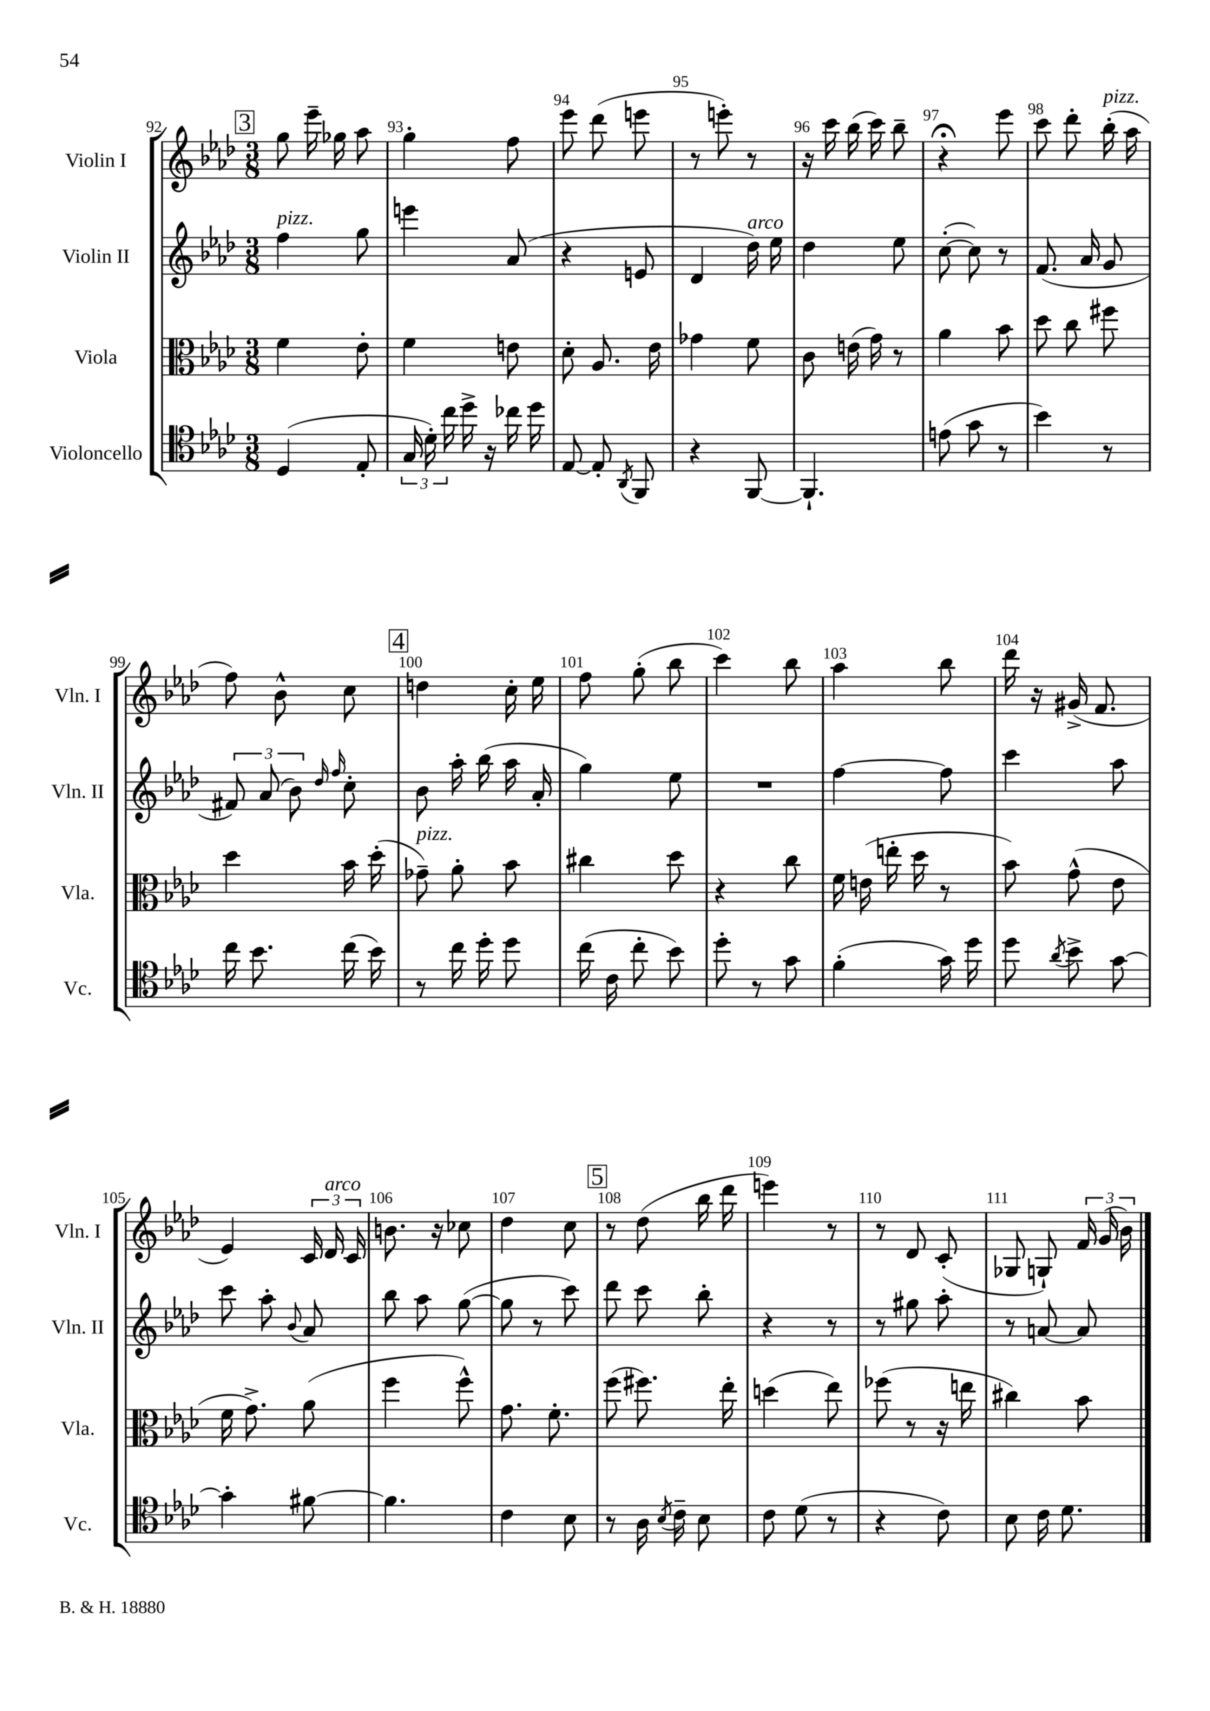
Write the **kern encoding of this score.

**kern	**kern	**kern	**kern
*staff4	*staff3	*staff2	*staff1
*clefC4	*clefC3	*clefG2	*clefG2
*k[b-e-a-d-]	*k[b-e-a-d-]	*k[b-e-a-d-]	*k[b-e-a-d-]
*M3/8	*M3/8	*M3/8	*M3/8
(4D-	4f	4ff	8gg
.	.	.	16eee-~
.	.	.	16gg-
8E-'	8e-'	8gg	8aa-
=	=	=	=
24G	4f	4eee	4gg'
24d-')	.	.	.
24cc	.	.	.
16dd-^	.	.	.
16r	.	.	.
16cc-	8e	(8a-	8ff
16dd-	.	.	.
=	=	=	=
[8E-	8d-'	4r	8eee-
8E-']	8.A-	.	(8ddd-
8qAA-	.	.	.
8FF	.	8e	8eee
.	16e-	.	.
=	=	=	=
4r	4g-	4d-	8r
.	.	.	8eee')
[8FF	8f	16dd-)	8r
.	.	16ee-	.
=	=	=	=
4.FF`]	8c	4dd-	16r
.	.	.	16ccc
.	(16e	.	(16bb-
.	16g)	.	16ccc)
.	8r	8ee-	8bb-~
=	=	=	=
(8e	4a-	([8cc'	4r;
8g	.	8cc])	.
8r	8b-	8r	8eee-
=	=	=	=
4b-)	8dd-	(8.f	8ccc
.	8cc	.	8ddd-'
.	.	16a-	.
8r	8ff#	8g	(16bb-'
.	.	.	16aa-
=	=	=	=
16cc	4dd-	12f#)	8ff)
8.b-	.	.	.
.	.	(12a-	.
.	.	.	8b-^^
.	.	12b-)	.
.	.	16qqdd-	.
.	.	16qqff	.
(16cc	16b-	8cc'	8cc
16b-)	(16dd-'	.	.
=	=	=	=
8r	8g-~)	8b-	4dd
16cc	8a-'	16aa-'	.
16dd-'	.	(16bb-	.
8dd-	8b-	16aa-	16cc'
.	.	16a-'	16ee-
=	=	=	=
(16cc	4cc#	4gg)	8ff
16c	.	.	.
8cc'	.	.	(8gg'
8b-)	8dd-	8ee-	8bb-
=	=	=	=
8dd-'	4r	4.r	4ccc)
8r	.	.	.
8g	8cc	.	8bb-
=	=	=	=
(4f'	16f	[4ff	4aa-
.	(16e	.	.
.	16ee'	.	.
.	16dd-	.	.
16g)	8r	8ff]	8bb-
16dd-	.	.	.
=	=	=	=
8dd-	8b-)	4ccc	16ddd-
.	.	.	16r
8qa-	.	.	.
8b-^	(8g^^	.	(16g#^
.	.	.	8.f
[8g	8e-	8aa-	.
=	=	=	=
4g']	16f	8ccc	4e-)
.	8.g^)	.	.
.	.	8aa-'	.
.	.	8qqb-	.
[8f#	(8a-	8a-	24c
.	.	.	24d-
.	.	.	24c
=	=	=	=
4.f#]	4ff	8bb-	8.b
.	.	8aa-	.
.	.	.	16r
.	8ff^^)	([8gg	8cc-
=	=	=	=
4c	8.g	8gg]	4dd-
.	.	8r	.
.	8.f'	.	.
8B-	.	8ccc)	8cc
=	=	=	=
8r	(8ff	8ddd-	8r
16A-	8.ff#)	8ccc	(8dd-
8qB-	.	.	.
16c~	.	.	.
8B-	.	8bb-'	16bb-
.	16ee-'	.	16ddd-
=	=	=	=
8c	(4dd	4r	4eee)
(8d-	.	.	.
8r	8ee-)	8r	8r
=	=	=	=
4r	(8ff-	8r	8r
.	8r	8gg#	8d-
8c)	16r	8aa-'	(8c'
.	16ee	.	.
=	=	=	=
8B-	4cc#)	8r	8G-
16c	.	[8a	8G`)
8.d-	.	.	.
.	8b-	8a]	24f
.	.	.	(24g
.	.	.	24b-)
==	==	==	==
*-	*-	*-	*-
